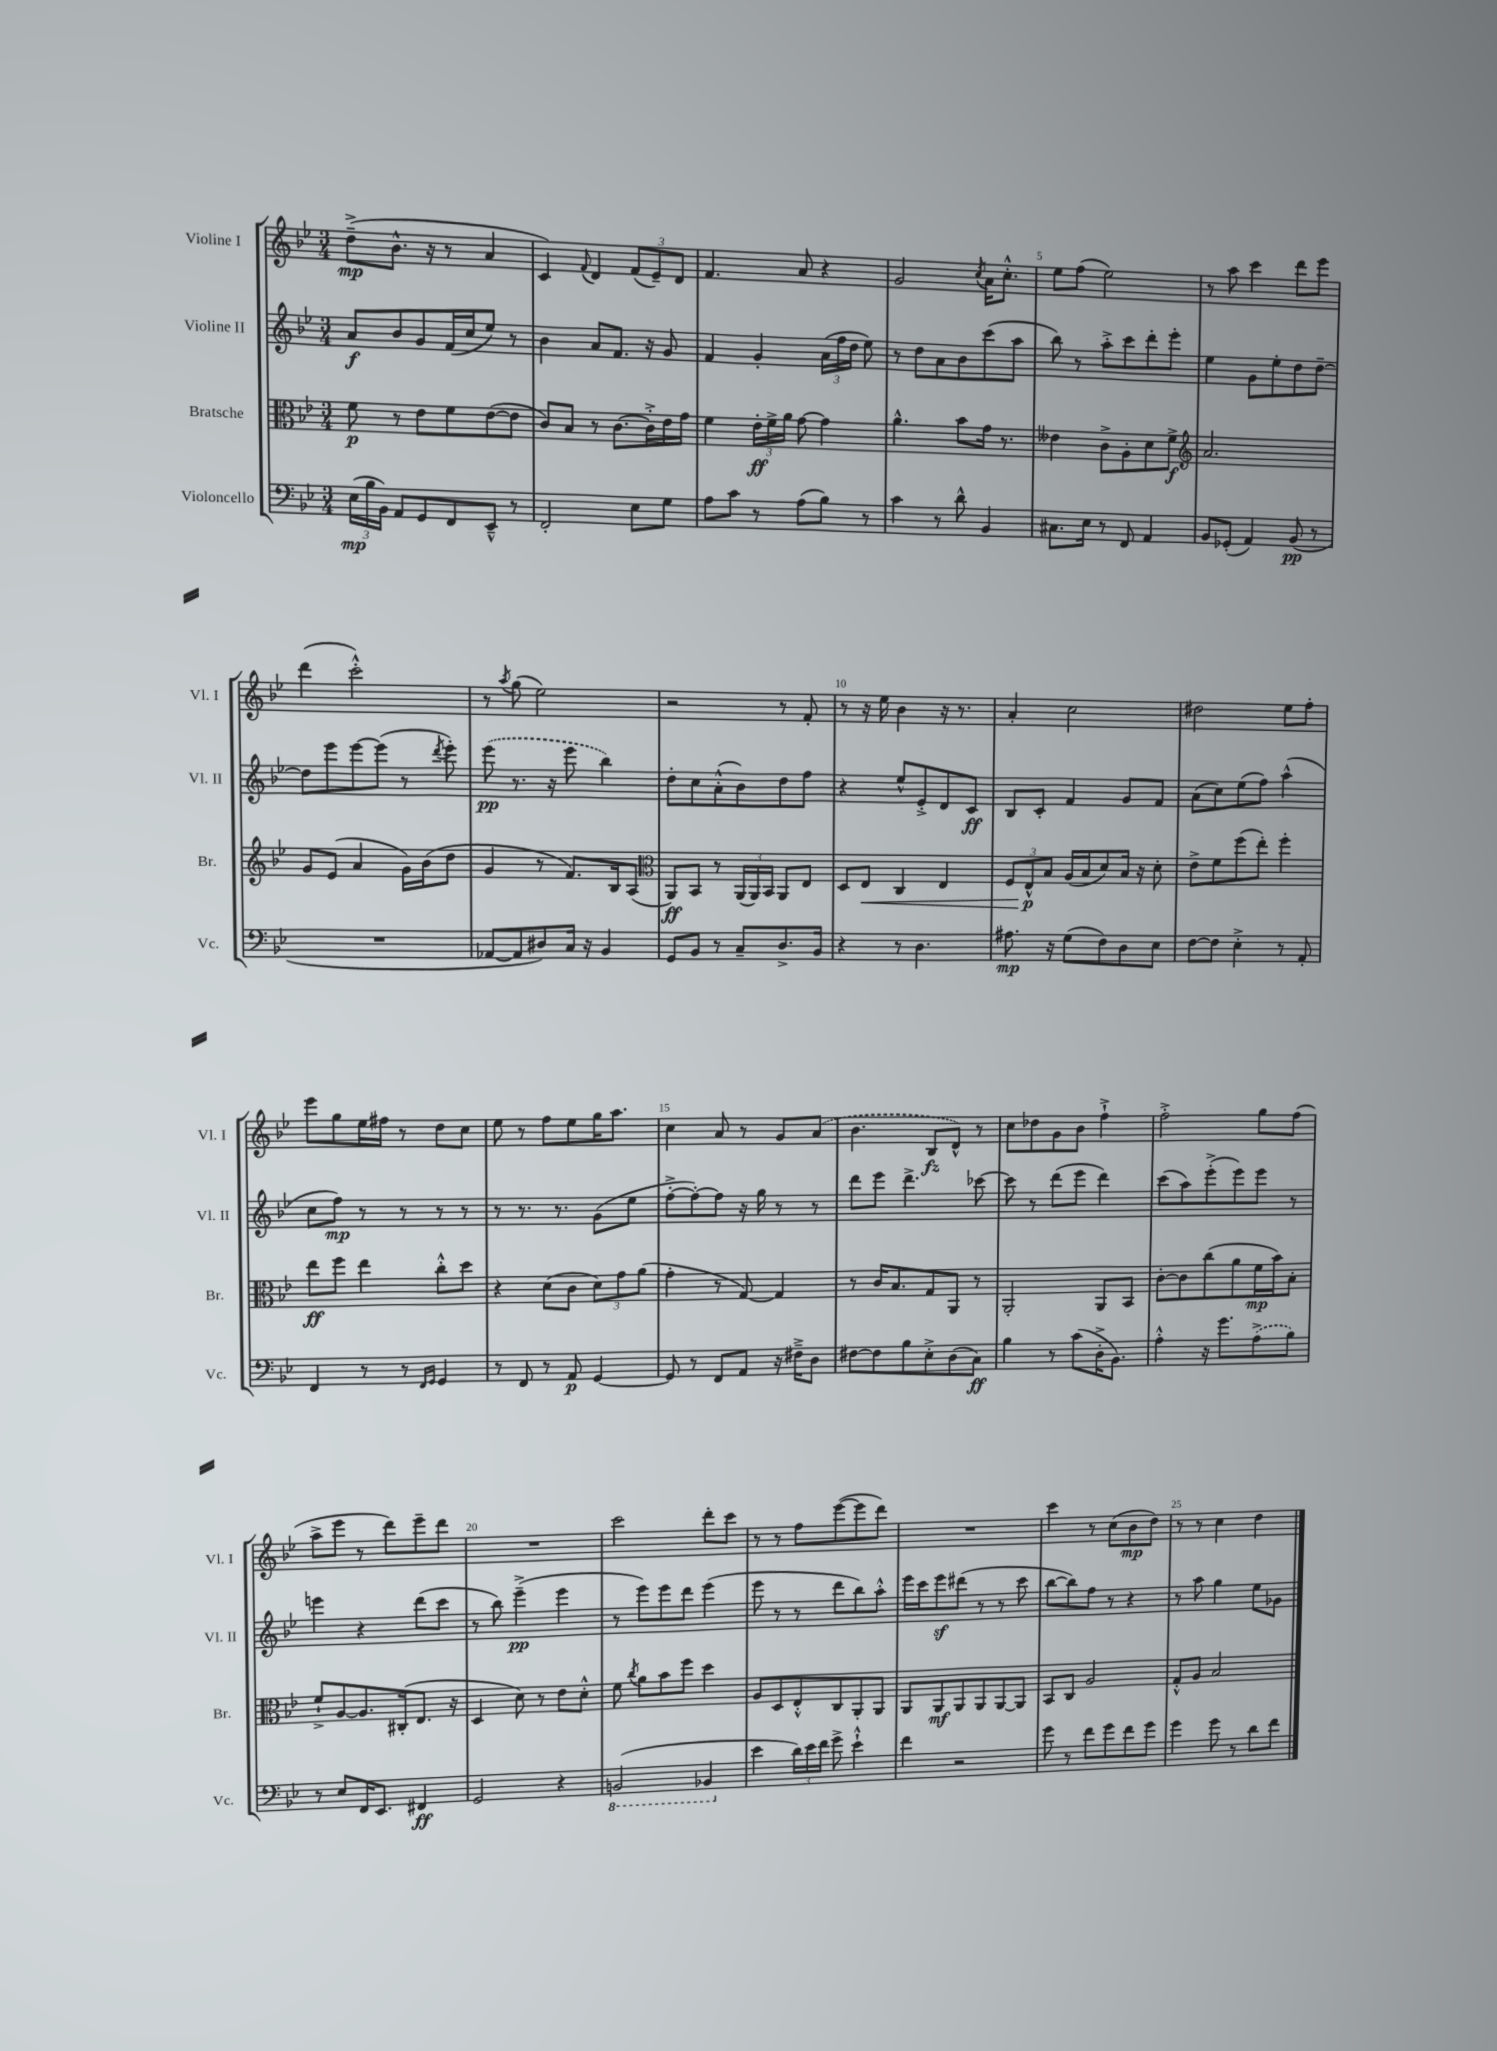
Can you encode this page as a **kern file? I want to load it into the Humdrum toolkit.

**kern	**kern	**kern	**kern
*staff4	*staff3	*staff2	*staff1
*clefF4	*clefC3	*clefG2	*clefG2
*k[b-e-]	*k[b-e-]	*k[b-e-]	*k[b-e-]
*M3/4	*M3/4	*M3/4	*M3/4
(24E-	8f	8a	(8dd~^
24B-	.	.	.
24BB-)	.	.	.
8AA	8r	8b-	8.b-^^
8GG	8e-	8g	.
.	.	.	16r
8FF	8f	(16f	8r
.	.	16cc	.
8EE-~^^	([8e-	8ee-)	4a
8r	8e-]	8r	.
=	=	=	=
2FF'	8c)	4b-	4c)
.	8B-	.	.
.	.	.	8qqf
.	8r	8a	4d
.	[8.c	8.f	.
8E-	.	.	(12f
.	16c'^]	16r	.
.	.	.	12e-~)
8G	16e-	8g	.
.	.	.	12d
.	16g	.	.
=	=	=	=
8A	4f	4f	4.f
8c	.	.	.
8r	24e-'	4g'	.
.	24f^	.	.
.	24a	.	.
(8A	[8g	.	8a
8B-)	4g]	(24a	4r
.	.	24ff	.
.	.	24dd	.
8r	.	8ee-)	.
=	=	=	=
4c	4.a^^	8r	2g
.	.	8dd	.
8r	.	8a	.
8d^^	8b-	8b-	.
.	.	.	8qcc
4BB-	16g	(8ccc	16a
.	8.r	.	8.cc'^^
.	.	8aa	.
=	=	=	=
8.C#	4e--	8bb-)	8ee-
.	.	8r	(8ff
16E-	.	.	.
8r	8c^	8aa'^	2ee-)
8FF	8A'	8ccc	.
4AA	8d	8ddd'	.
.	8f^	8eee-'	.
=	=	=	=
*	*clefG2	*	*
8BB-	2.a	4ee-	8r
(8GG-'	.	.	8aa
4AA)	.	8g	4ccc
.	.	8ee-'	.
(8BB-	.	8dd	8ddd
8r	.	[8dd~	8eee-
=	=	=	=
2.r	8g	8dd]	(4ddd
.	(8e-	8eee-	.
.	4a	[8eee-	2ccc'^^)
.	.	(8eee-]	.
.	16g)	8r	.
.	(16b-	.	.
.	.	8qddd	.
.	8dd	8eee-')	.
=	=	=	=
[8AA-	4g	(8eee-	8r
.	.	.	8qaa
8AA-]	.	8.r	(8gg
8D#)	8r	.	2ee-)
.	.	16r	.
16C	8.f)	8eee-	.
16r	.	.	.
4BB-	.	4bb-)	.
.	16B-	.	.
.	(8A	.	.
=	=	=	=
*	*clefC3	*	*
8GG	8AA)	8dd'	2r
8BB-	8BB-	8cc	.
8r	8r	(8a'^^	.
8C~	(24AA	8b-)	.
.	24AA)	.	.
.	24BB-	.	.
8.D^	8AA	8dd	8r
.	8E-	8ff	8f'
16BB-	.	.	.
=	=	=	=
4r	8D	4r	8r
.	8E-	.	16r
.	.	.	16ee-
8r	4C	8ee-^^	4b-
4.D	.	8e-'^	.
.	4E-	8d	16r
.	.	.	8.r
.	.	8c	.
=	=	=	=
8.A#	12F	8B-	4a'
.	12E-^^	.	.
.	.	8c'	.
.	12B-	.	.
16r	.	.	.
(8G	(16A	4f	2cc
.	16B-	.	.
8F)	8d)	.	.
8D	16B-	8g	.
.	16r	.	.
8E-	8d'	8f	.
=	=	=	=
[8F	8e-^	(8a	2dd#
8F]	8f	8cc)	.
4E-'^	(8ff	(8ee-	.
.	8ee-')	8ff)	.
8r	4ff'	(4aa^^	8ee-
8AA'	.	.	8ff'
=	=	=	=
4FF	8ee-	8cc	8eee-
.	8ff	8ff)	8gg
8r	4ee-	8r	16ee-
.	.	.	16ff#
8r	.	8r	8r
16qqFF	.	.	.
16qqGG	.	.	.
4GG	8cc'^^	8r	8dd
.	8dd	8r	8cc
=	=	=	=
8r	4r	8r	8ee-
8FF	.	8.r	8r
8r	(8d	.	8ff
.	.	8.r	.
8AA	8c	.	8ee-
[4GG	12d)	(8g	16gg
.	.	.	8.aa
.	12g	.	.
.	.	8ee-	.
.	(12a	.	.
=	=	=	=
8GG]	4g'	[8ff'^	4cc
8r	.	8ff'_)	.
8FF	8r	8ff]	8a
8AA	[8G)	16r	8r
.	.	16gg	.
16r	4G]	8r	8g
16F#~^	.	.	.
8D	.	8r	(8a
=	=	=	=
[8F#	8r	8ddd	4.b-
8F#]	16c	8eee-	.
.	8.B-	.	.
8B-	.	4.ddd^	.
8E-'^	8G	.	8B-
(8D	8AA	.	8d^^)
8C)	8r	[8ccc-	8r
=	=	=	=
4B-	2AA'	8ccc-]	8cc
.	.	8r	8dd-
8r	.	(8ddd	8g
(8c	.	8eee-	8b-
16D'^	8AA	4ddd)	4ff`^
8.BB-)	.	.	.
.	8BB-	.	.
=	=	=	=
4A'^^	[8c'	(8ccc	2ff'^
.	8c]	8aa)	.
16r	(8cc	(8eee-'^	.
8.g	.	.	.
.	8a	8eee-)	.
(8A^	16f	8eee-	8gg
.	16b-)	.	.
8B-)	8B-'	8r	(8ff
=	=	=	=
8r	8f`^	4eee	8aa^
8E-	[8A	.	8eee-
16FF	8.A]	4r	8r
8.EE-	.	.	.
.	.	.	8ddd)
.	(16C#'	.	.
4FF#	8.E-	(8ddd	8eee-~
.	.	8ccc	8ddd
.	16r	.	.
=	=	=	=
2GG	4D	8r	2.r
.	.	8bb-)	.
.	8d)	(4eee-~^	.
.	8r	.	.
4r	8e-	4eee-	.
.	8d'^^	.	.
=	=	=	=
(2BBB	8f	8r	2ccc
.	8qcc	.	.
.	8a	8eee-)	.
.	8b-	8eee-	.
.	8ff	8ddd	.
4BBB-	4dd	(4eee-	8ddd'
.	.	.	8ccc
=	=	=	=
4e-	8A	8eee-	8r
.	8D	8r	8r
24d)	8E-'^^	8r	8ff
24e-	.	.	.
24f	.	.	.
8g^	8C	8ddd	([8eee-
4e-`^^	8AA'	8bb-)	8eee-]
.	8AA	8aa'^^	8ddd)
=	=	=	=
4f	8AA	16eee-	2.r
.	.	16ccc	.
.	8AA	8eee-	.
2r	8AA	(8ddd#	.
.	8AA	8r	.
.	[8AA	8r	.
.	8AA]	8ccc	.
=	=	=	=
8g	8BB-	[8bb-	4ccc
8r	8C	8bb-])	.
8f	2A	8ff	8r
8g	.	8r	(8cc
8f	.	4r	8b-
8g	.	.	8dd)
=	=	=	=
4g	8G'^^	8r	8r
.	8A	8aa	8r
8g	2B-	4gg	4cc
8r	.	.	.
8d	.	8ee-	4dd
8f	.	8g-	.
==	==	==	==
*-	*-	*-	*-
